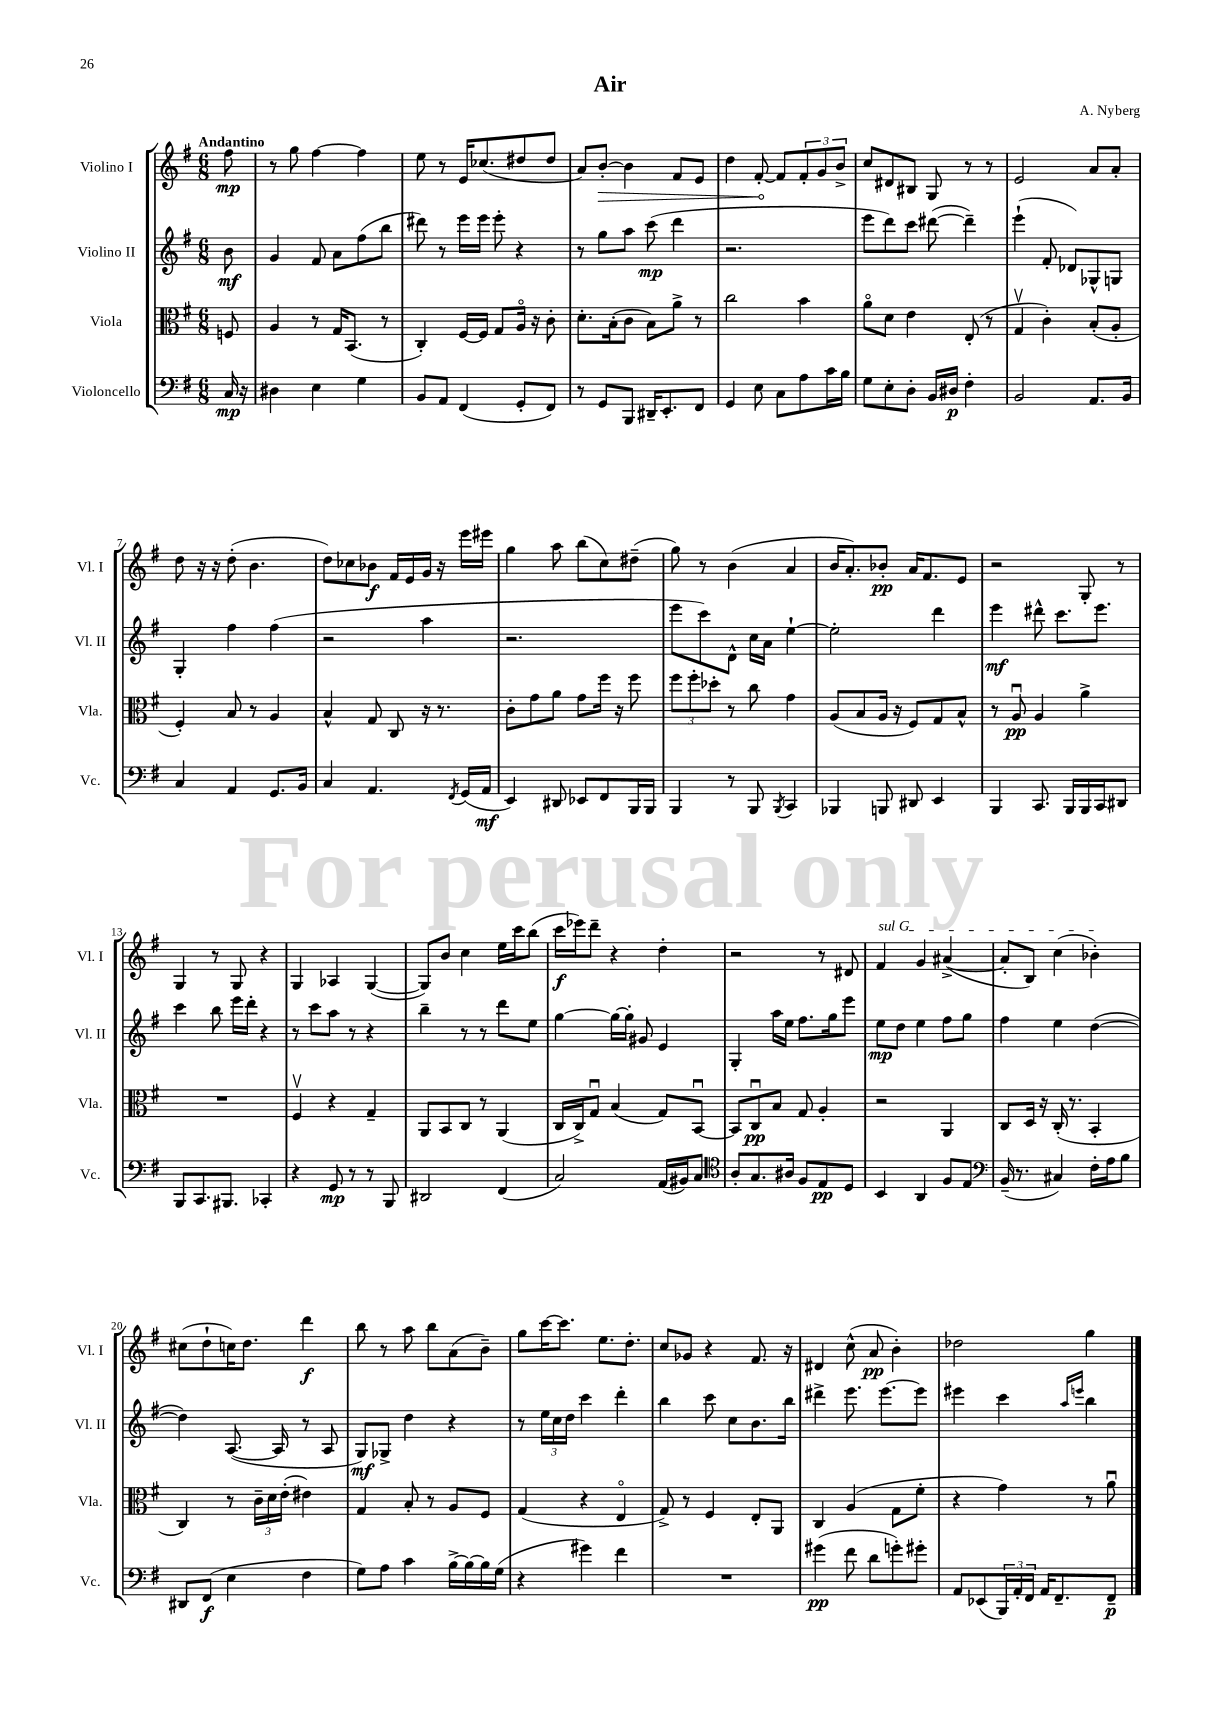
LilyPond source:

\header { title = "Air" composer = "A. Nyberg" }
<<
\new StaffGroup <<
\new Staff = "s0" \with { instrumentName = "Violino I" shortInstrumentName = "Vl. I" } {
    \clef treble \key g \major \numericTimeSignature \time 6/8 \partial 8 \tempo "Andantino"
    fis''8\mp |
    r8 g''8 fis''4~ fis''4 |
    e''8 r8 e'16 ces''8.( dis''8 dis''8 |
    a'8) \once \override Hairpin.circled-tip = ##t b'8~-.\> b'4 fis'8 e'8 |
    d''4 fis'8~-.\! fis'8 \tuplet 3/2 { fis'8-. g'8 b'8-> } |
    c''8 dis'8 bis8 g8 r8 r8 |
    e'2 a'8 a'8-. |
    d''8 r16 r16 d''8-.( b'4. |
    d''8) ces''8 bes'8\f fis'16 e'16 g'16 r16 e'''16 eis'''16 |
    g''4 a''8 b''8( c''8) dis''8--( |
    g''8) r8 b'4( a'4 |
    b'16 a'8.-.) bes'8-.\pp a'16 fis'8. e'8 |
    r2 g8-. r8 |
    g4 r8 g8 r4 |
    g4 aes4 g4~( |
    g8) b'8 c''4 e''16 c'''16 b''8( |
    c'''16\f ees'''16) d'''8-- r4 d''4-. |
    r2 r8 dis'8 |
    \once \override TextSpanner.bound-details.left.text = \markup { \italic "sul G" } fis'4\startTextSpan g'4 ais'4~->( |
    ais'8-. b8) c''4( bes'4-.\stopTextSpan) |
    cis''8( d''8-! c''16) d''8. d'''4\f |
    b''8 r8 a''8 b''8 a'8( b'8--) |
    g''8 c'''16~ c'''8. e''8. d''8.-. |
    c''8 ges'8 r4 fis'8. r16 |
    dis'4 c''8-^( a'8\pp b'4-.) |
    des''2 g''4 \bar "|." |
}
\new Staff = "s1" \with { instrumentName = "Violino II" shortInstrumentName = "Vl. II" } {
    \clef treble \key g \major \numericTimeSignature \time 6/8 \partial 8
    b'8\mf |
    g'4 fis'8 a'8 fis''8( b''8 |
    dis'''8) r8 e'''16 e'''16 e'''8-. r4 |
    r8 g''8 a''8 c'''8\mp( d'''4 |
    r2. |
    e'''8 d'''8) c'''8 dis'''8~( dis'''4--) |
    e'''4-!( fis'8-. des'8) ges8-^ g8 |
    g4-. fis''4 fis''4( |
    r2 a''4 |
    r2. |
    e'''8 c'''8) d'8-^ c''16 a'16 e''4~-! |
    e''2-. d'''4 |
    e'''4\mf dis'''8-^ c'''8. e'''8. |
    c'''4 b''8 e'''16 d'''16-. r4 |
    r8 c'''8 a''8 r8 r4 |
    b''4-- r8 r8 d'''8 e''8 |
    g''4~ g''16~ g''16-. gis'8 e'4 |
    g4-. a''16 e''16 fis''8. g''16 e'''8 |
    e''8\mp d''8 e''4 fis''8 g''8 |
    fis''4 e''4 d''4~( |
    d''4) a8.~( a16 r8 a8 |
    g8\mf) ges8-> d''4 r4 |
    r8 \tuplet 3/2 { e''16 c''16 d''16 } c'''4 d'''4-. |
    b''4 c'''8 c''8 b'8. b''16 |
    dis'''4-> e'''8. e'''8.~ e'''8 |
    eis'''4 c'''4 \grace { a''16 e'''16 } b''4 \bar "|." |
}
\new Staff = "s2" \with { instrumentName = "Viola" shortInstrumentName = "Vla." } {
    \clef alto \key g \major \numericTimeSignature \time 6/8 \partial 8
    f8 |
    a4 r8 g16 b,8.( r8 |
    c4-.) fis16~ fis16 g8 a16\flageolet r16 c'8-. |
    d'8.-. b16-.( c'8 b8) a'8-> r8 |
    c''2 b'4 |
    a'8\flageolet d'8 e'4 e8-.( r8 |
    g4\upbow c'4-.) b8-.( a8-. |
    fis4-.) b8 r8 a4 |
    b4-^ g8 c8 r16 r8. |
    c'8-. g'8 a'8 g'8 fis''16 r16 fis''8 |
    \tuplet 3/2 { fis''8 fis''8-. des''8-. } r8 c''8 g'4 |
    a8( b8 a16 r16 fis8) g8 b8-^ |
    r8 a8\downbow\pp a4 a'4-> |
    R2. |
    fis4\upbow r4 g4-- |
    a,8 b,8 c8 r8 a,4( |
    c16 c16->) g8\downbow b4( g8) b,8~\downbow |
    b,8 c8\downbow\pp b8 g8 a4-. |
    r2 a,4 |
    c8 d16 r16 c16-.( r8. b,4-. |
    c4) r8 \tuplet 3/2 { c'16-- d'16 e'16-.( } eis'4) |
    g4 b8-. r8 a8 fis8 |
    g4( r4 e4\flageolet |
    g8->) r8 fis4 e8-. a,8 |
    c4 a4( g8 fis'8-. |
    r4 g'4) r8 a'8\downbow \bar "|." |
}
\new Staff = "s3" \with { instrumentName = "Violoncello" shortInstrumentName = "Vc." } {
    \clef bass \key g \major \numericTimeSignature \time 6/8 \partial 8
    c16\mp r16 |
    dis4 e4 g4 |
    b,8 a,8 fis,4( g,8-. fis,8) |
    r8 g,8 b,,8 dis,16-- e,8.-. fis,8 |
    g,4 e8 c8 a8 c'16 b16 |
    g8 e8-. d8-. b,16 dis16\p fis4-. |
    b,2 a,8. b,16 |
    c4 a,4 g,8. b,16 |
    c4 a,4. \acciaccatura { fis,8 } g,16( a,16\mf |
    e,4) dis,8 ees,8 fis,8 b,,16 b,,16 |
    b,,4 r8 b,,8 \acciaccatura { b,,8 } c,4 |
    bes,,4 b,,8 dis,8 e,4 |
    b,,4 c,8. b,,16 b,,16 c,16 dis,8 |
    b,,8 c,8. bis,,8. ces,4-. |
    r4 g,8\mp r8 r8 b,,8 |
    dis,2 fis,4( |
    c2) a,16( bis,16) c8 |
    \clef tenor a8-. g8. ais16 fis8 e8\pp d8 |
    b,4 a,4 fis8 e8 |
    \clef bass b,16--( r8. cis4) fis16-. a16 b8 |
    dis,8 fis,8\f( e4 fis4 |
    g8) a8 c'4 b16~-> b16~ b16 g16( |
    r4 gis'4) fis'4 |
    R2. |
    gis'4\pp( fis'8 d'8 g'8-.) gis'8-. |
    a,8 ees,8( \tuplet 3/2 { b,,16) a,16-. fis,16 } a,16 fis,8.-- fis,8--\p \bar "|." |
}
>>
>>
